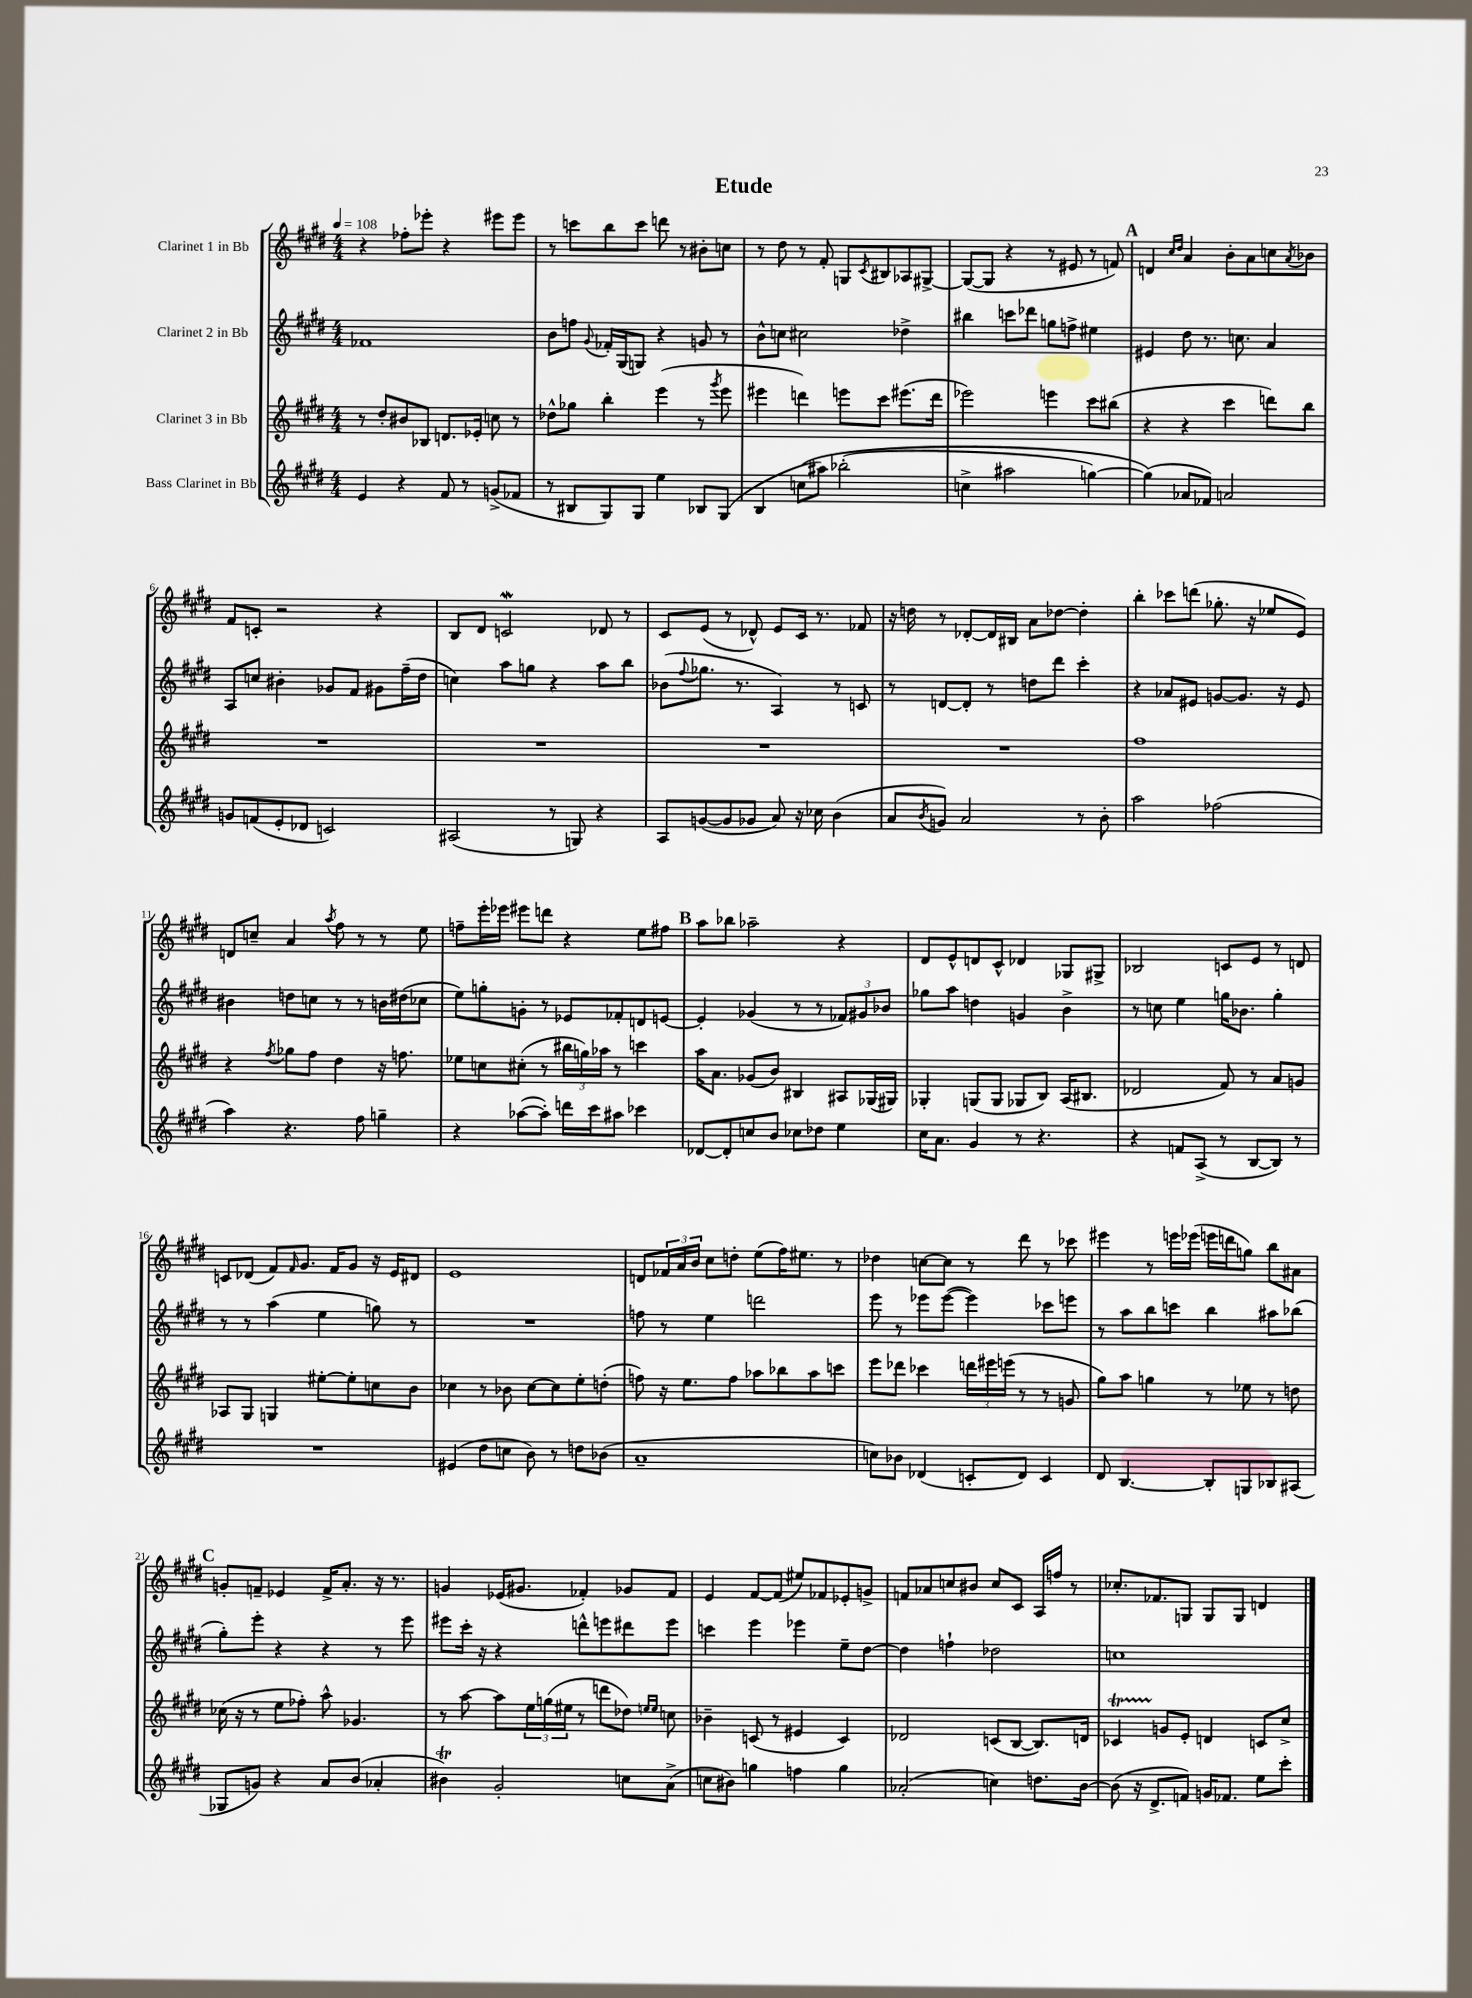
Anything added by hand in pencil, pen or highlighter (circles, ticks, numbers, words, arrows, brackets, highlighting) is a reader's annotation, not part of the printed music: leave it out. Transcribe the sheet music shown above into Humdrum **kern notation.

**kern	**kern	**kern	**kern
*part4	*part3	*part2	*part1
*staff4	*staff3	*staff2	*staff1
*I"Bass Clarinet in Bb	*I"Clarinet 3 in Bb	*I"Clarinet 2 in Bb	*I"Clarinet 1 in Bb
*clefG2	*clefG2	*clefG2	*clefG2
*k[f#c#g#d#]	*k[f#c#g#d#]	*k[f#c#g#d#]	*k[f#c#g#d#]
*M4/4	*M4/4	*M4/4	*M4/4
*MM108	*MM108	*MM108	*MM108
=1	=1	=1	=1
4e/	8r	1f-X	4r
.	8dd#'/L	.	.
4r	8b#X/	.	8ff-X'\L
.	8B-X/J	.	8eee-X'\J
8f#/	8.dn/L	.	4r
8r	.	.	.
.	16e-X'/Jk	.	.
(8gn^/L	8ccn\	.	8eee#X\L
8f-X/J	8r	.	8eee#\J
=2	=2	=2	=2
8r	8dd-X^^\L	8b\L	8r
8B#X/L	8gg-X\J	8ffn\J	8cccn\L
.	.	8qqg#/	.
8G#/)	4bb'\	16f-X'/LL	8bb\
.	.	(16G#/J	.
8G#/J	.	8Gn/J)	8ccc\J
4ee\	(4eee\	4r	8dddn\
.	.	.	8r
8B-X/L	8r	8gn/	8b#X'\L
.	8qggg#/	.	.
(8G#/J	8eee\	8r	8ccn\J
=3	=3	=3	=3
4B/	4eee#X\	8b^^\L	8r
.	.	8ccn\J	8dd#\
(8ccn\L	4dddn\)	2cc#X\	8r
8aa#X\J)	.	.	8f#'/
(2bb-X'\	8eeen\L	.	8Gn/L
.	.	.	8qc#/
.	8ccc#\J	.	8B#X/
.	(8.eee#X\L	4dd-X^\	8A-X/
.	.	.	[8G#X^/J
.	16ddd\Jk	.	.
=4	=4	=4	=4
4ccn^\	2eee-X\)	4bb#X\	(8G#/L_
.	.	.	8G#/J]
2aa#X\	.	8cccn\L	4r
.	.	8ddd-X\J	.
.	4eeen\	8ggn\L	8r
.	.	8ffn^\J	8e#X/
[4ggn\)	8ccc#\L	4ee#X\	8r
.	(8bb#X\J	.	8fn/)
!!LO:REH:place=s1:t=A
=5	=5	=5	=5
(4gg\])	4r	4e#X/	4dn/
.	.	.	16qqcc#/LL
.	.	.	16qqdd#/JJ
8a-X/L	4r	8dd#\	4a/
8f-X/J)	.	8.r	.
2an/	4ccc#\	.	8b'\L
.	.	8.ccn\	.
.	.	.	8a\
.	8dddn\L)	4a/	8ccn\
.	.	.	8qa/
.	8bb\J	.	8b-X\J
!!LO:LB:g=z
=6	=6	=6	=6
8gn/L	1r	8A/L	8f#/L
(8fn/	.	8ccn/J	8cn'/J
8e'/	.	4b#X'\	2r
8d-X/J	.	.	.
2cn/)	.	8g-X/L	.
.	.	8f#/J	.
.	.	8g#X\L	4r
.	.	(16ff#~\L	.
.	.	16dd#\JJ	.
=7	=7	=7	=7
(2A#X/	1r	4ccn\)	8B/L
.	.	.	8d#/J
.	.	8aa\L	2cnw/
.	.	8ggn\J	.
8r	.	4r	.
8Gn/)	.	.	.
4r	.	8aa\L	8d-X/
.	.	8bb\J	8r
=8	=8	=8	=8
8A/L	1r	(8b-X\L	8c#/L
.	.	8qqff#/	.
([8gn/	.	8.gg-X\J	(8e/J
8g/]	.	.	8r
.	.	8.r	.
8g-X/J	.	.	8d-X^^/)
8a/)	.	4A/)	8e/L
16r	.	.	16c#/Jk
16cc-X\	.	.	8.r
(4b\	.	8r	.
.	.	8cn/	8f-X/
=9	=9	=9	=9
8a/L	1r	8r	16r
.	.	.	16ddn\
8qb/	.	.	.
8gn/J)	.	[8dn/L	8r
2a/	.	8d'/J]	[8d-X'/L
.	.	8r	16d-/L]
.	.	.	16B#X/JJ
.	.	8ddn\L	8a\L
.	.	8ddd#\J	[8dd-X\J
8r	.	4ccc#'\	4dd-'\]
8b'\	.	.	.
=10	=10	=10	=10
2aa\	1ff#	4r	4bb'\
.	.	8a-X/L	8ccc-X\L
.	.	8e#X/J	(8dddn\J
(2ff-X\	.	[8gn/L	8.gg-X'\
.	.	8.g/J]	.
.	.	.	16r
.	.	.	8ee-X/L
.	.	16r	.
.	.	8e#/	8e/J)
!!LO:LB:g=z
=11	=11	=11	=11
4aa\)	4r	4b#X\	8dn/L
.	.	.	8ccn~/J
.	8qff#/	.	.
4.r	8gg-X\L	8ddn\L	4a/
.	8ff#\J	8ccn\J	.
.	.	.	8qaa/
.	4dd#\	8r	8ff#\
8ff#\	.	8r	8r
4ggn~\	16r	16bn\LL	8r
.	8.ffn\	(16dd#X\J	.
.	.	8cc-X\J	8ee\
=12	=12	=12	=12
4r	8ee-X\L	8ee\L)	8ffn~\L
.	8ccn\	8ggn'\	16eee'\L
.	.	.	16eee-X\JJ
([8aa-X\L	(8cc#X'\J	8gn'\J	8eee#X\L
8aa-'\J])	8r	8r	8dddn\J
16dddn\LL	24bb#X\LL	8e-X/L	4r
.	24ggn\)	.	.
16ccc#\J	.	.	.
.	24aa-X\JJ	.	.
8aa#X\J	8r	8f-X'/	.
4ccc-X\	4cccn\	8dn/	8ee\L
.	.	[8en/J	8ff#X\J
!!LO:REH:place=s1:t=B
=13	=13	=13	=13
[8d-X/L	16aa\KL	4e'/]	8aa\L
.	8.a\J	.	.
8d-'/]	.	.	8bb-X\J
8ccn/	(8g-X/L	(4g-X/	2aa-X~\
8b/J	8b/J)	.	.
8cc-X\L	4B#X/	8r	.
8dd-X\J	.	8r	.
4ee\	8A#X/L	12f-X/L)	4r
.	.	12g#X/	.
.	(16G-X/L	.	.
.	.	12b-X/J	.
.	16G#X/JJ)	.	.
=14	=14	=14	=14
16cc#\KL	4G-X'/	8gg-X\L	8d#/L
8.a\J	.	.	.
.	.	8aa\J	8e^^/
4g#/	(8Gn/L	4ddn\	8dn/
.	8G/J	.	8c#^^/J
8r	8G-X/L	4gn/	4d-X/
4.r	8B/J)	.	.
.	(16A/KL	4b^\	8G-X/L
.	8.B#X/J	.	.
.	.	.	8G#X^/J
=15	=15	=15	=15
4r	2d-X/	8r	2B-X/
.	.	8ccn\	.
8fn/L	.	4ee\	.
(8A^/J	.	.	.
8r	8f#/)	16ggn\KL	8cn/L
.	.	8.b-X\J	.
[8B/L	8r	.	8e/J
8B/J])	8a/L	4gg'\	8r
8r	8gn/J	.	8dn/
!!LO:LB:g=z
=16	=16	=16	=16
1r	8A-X/L	8r	8cn/L
.	8G#/J	8r	(8d-X/J
.	4Gn/	(4aa\	8f#/L)
.	.	.	16qqf#/
.	.	.	8.g#/J
.	[8ee#X'\L	4ee\	.
.	.	.	16f#/KL
.	8ee#'\]	.	8g#/J
.	8ccn\	8ggn\)	16r
.	.	.	16e/KL
.	8b\J	8r	8d#X/J
=17	=17	=17	=17
(4e#X/	4cc-X\	1r	1e
8dd#\L	8r	.	.
8ccn\J	8b-X\	.	.
8b\)	[8cc-\L	.	.
8r	8cc-\]	.	.
8ddn\L	8ee'\	.	.
(8b-X\J	(8ddn'\J	.	.
=18	=18	=18	=18
1a~	8ffn\)	8ffn\	8dn/L
.	16r	8r	24f-X/L
.	.	.	24a/
.	8.ee\L	.	.
.	.	.	24b/JJ
.	.	4ee\	8cc#\L
.	8ff\J	.	8ddn'\J
.	8aa-X\L	2dddn\	(8ee\L
.	8bb-X\	.	16ff#\K)
.	.	.	8.ee#X\J
.	8aa-\	.	.
.	8cccn\J	.	8r
=19	=19	=19	=19
8ccn\L)	8eee\L	8eee\	4dd-X\
8b-X\J	8ddd-X\J	8r	.
(4d-X/	4ccc-X\	8eee-X\L	[8ccn\L
.	.	([8eee-\J	8cc\J]
8cn'/L	24dddn\LL	4eee-\])	8r
.	24eee#X\	.	.
.	(24eeen\JJ	.	.
8d-/J)	8r	.	8ddd#\
4c/	8r	8ccc-X\L	8r
.	8gn/	8eeen\J	8ccc-X\
=20	=20	=20	=20
8d#/	8gg#\L)	8r	4eee#X\
[4.B/	8aa\J	8aa\L	.
.	4ggn\	8bb\	8r
.	.	8cccn\J	16eeen\LL
.	.	.	(16eee-X\JJ
8B'/L]	8r	4bb\	16eeen\LL
.	.	.	16dddn\J
8Gn/	8ee-X\	.	8ggn\J)
8B-X/	8r	8aa#X\L	8bb\L
(8A#X/J	8ddn\	(8bb-X\J	8a#X\J
!!LO:LB:g=z
!!LO:REH:place=s1:t=C
=21	=21	=21	=21
8G-X/L	(16cc-X\	8gg#'\L)	8gn'/L
.	16r	.	.
8gn/J)	8r	8eee'\J	8fn~/J
4r	8ee\L	4r	4e-X/
.	8ff-X'\J)	.	.
8a/L	8aa^^\	4r	16f^/KL
.	.	.	8.a'/J
(8b/J	4.g-X/	.	.
4a-X'/	.	8r	16r
.	.	.	8.r
.	.	8eee\	.
=22	=22	=22	=22
4b#Xt\)	8r	8eee#X\L	4gn/
.	[8aa\	16ccc#'\Jk	.
.	.	16r	.
2g#'/	8aa\L]	4r	(16e-X/KL
.	.	.	8.g#X/J
.	24ee\L	.	.
.	(24ggn\	.	.
.	24ee#X\JJ	.	.
.	8r	8dddn^^\L	4f-X'/)
.	8dddn\L	8eeen\	.
8ccn\L	8dd-X\J)	8ddd#X\	8g-X/L
.	16qqeen/LL	.	.
.	16qqee/JJ	.	.
(8a^\J	8ccn\	8eee\J	8f-/J
=23	=23	=23	=23
8ccn\L	4b-X~\	4cccn\	4e/
8b#X\J)	.	.	.
4ggn\	(8cn/	4eee\	[8f#/L
.	8r	.	(8f#/J]
4ffn\	4e#X/	4eee-X\	8ee#X/L)
.	.	.	8f-X/
4gg\	4c/)	8ee~\L	8e-X'/
.	.	[8dd#\J	8gn^/J
=24	=24	=24	=24
(2a-X'/	2d-X/	4dd#\]	8fn/L
.	.	.	8a-X/
.	.	4ffn`\	8ccn/
.	.	.	8b#X/J
4ccn\)	(8cn/L	2dd-X\	8cc/L
.	[8B/J	.	8c#/J
8.ddn\L	8.B/L])	.	16A/LL
.	.	.	16ffn/JJ
.	.	.	8r
[16b\Jk	16dn/Jk	.	.
=25	=25	=25	=25
(8b\]	4c-XT/	1ccn	8.cc-X'/L
16r	.	.	.
8.d#^/L	.	.	8.f-X/
.	8gn/L	.	.
8fn/J)	8e'/J	.	8Gn/J
16gn/KL	4dn/	.	8G/L
8.f-X/J	.	.	.
.	.	.	8G/J
8ee\L	8cn/L	.	4dn/
8ccc#'\J	8cc#^/J	.	.
==	==	==	==
*-	*-	*-	*-
